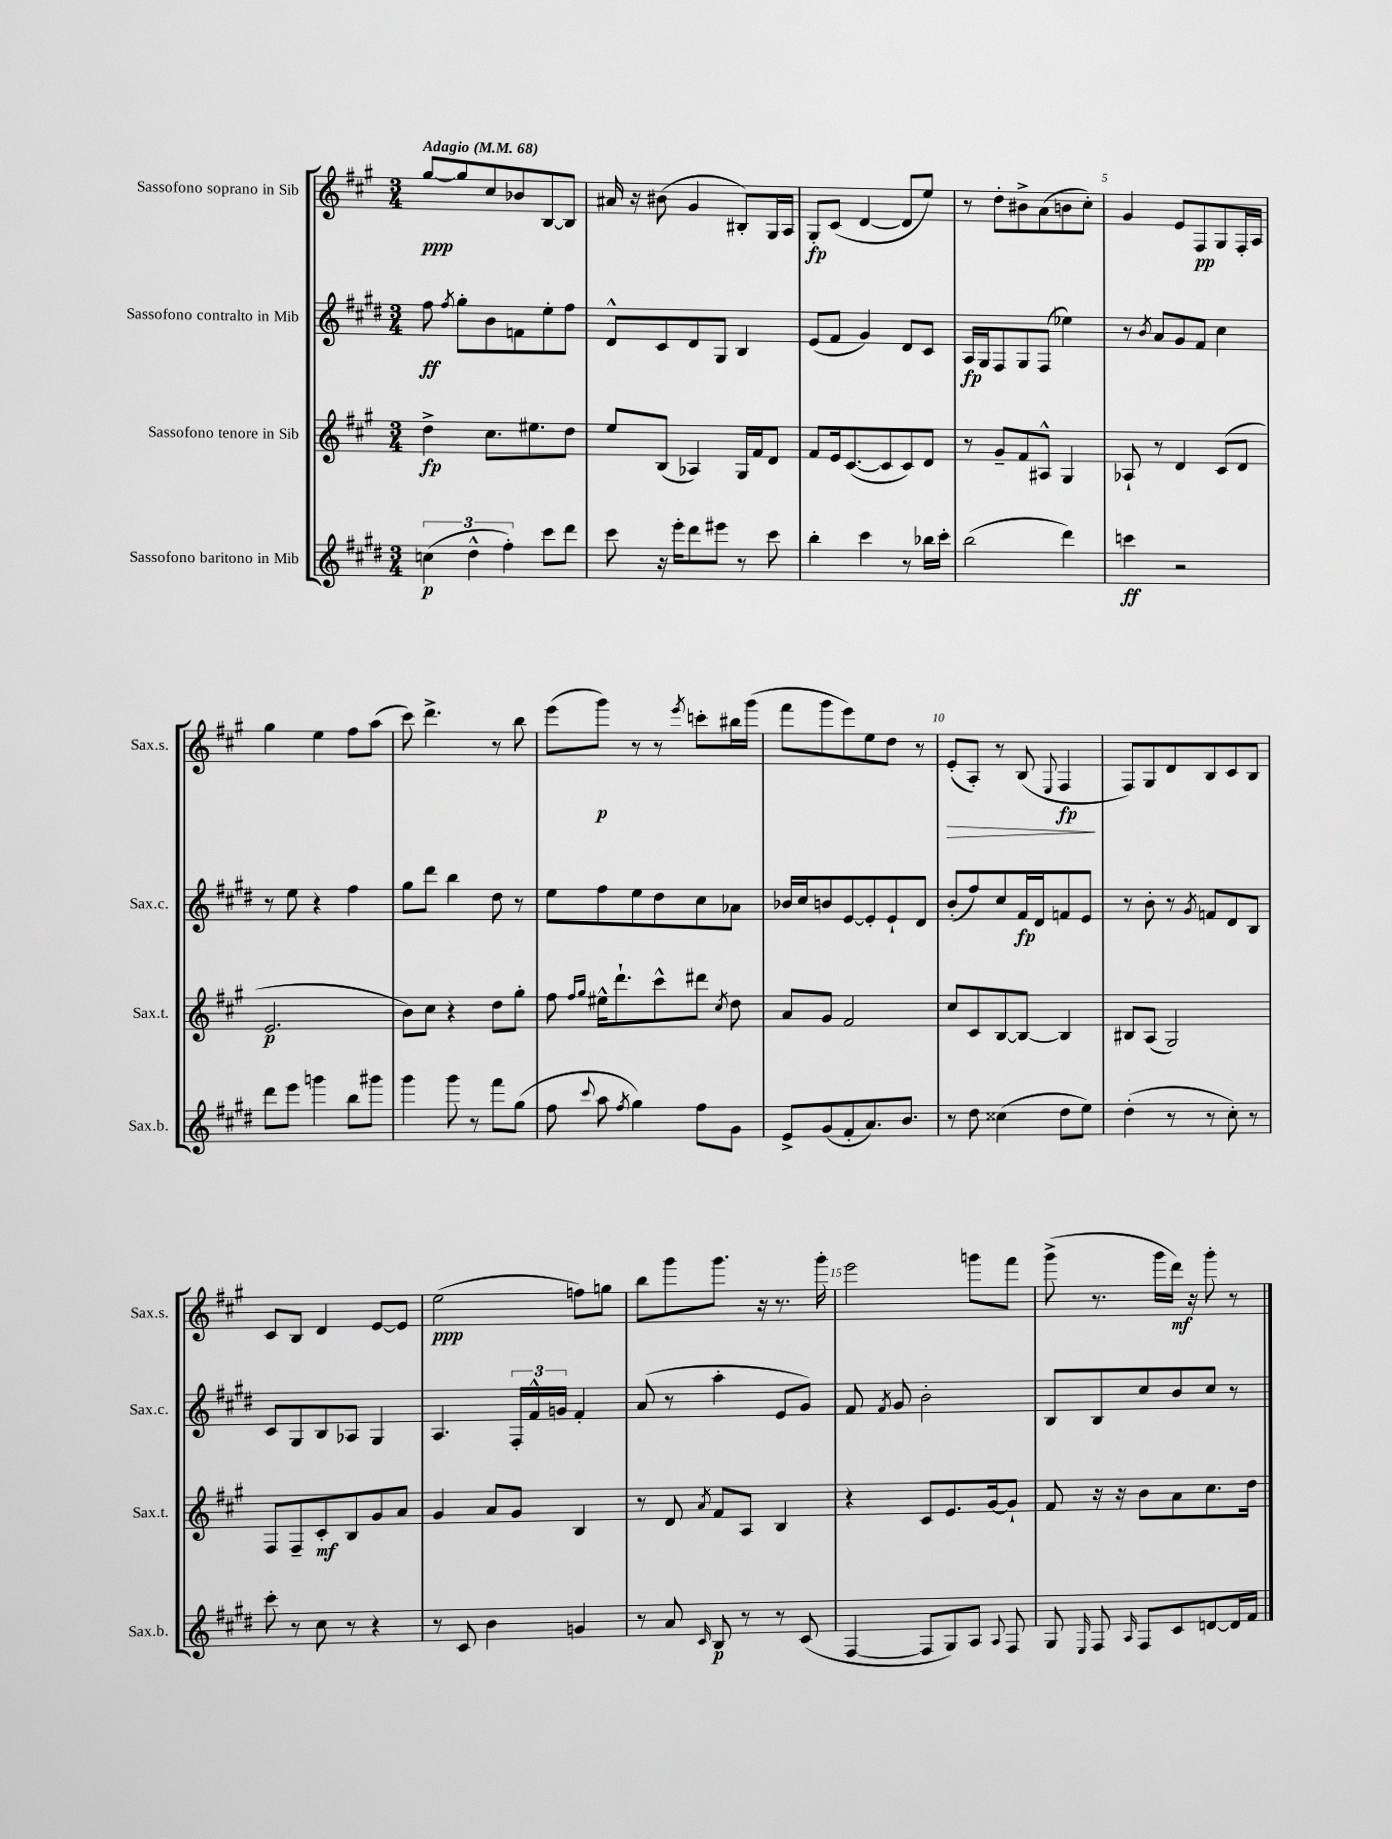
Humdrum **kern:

**kern	**kern	**kern	**kern
*staff4	*staff3	*staff2	*staff1
*clefG2	*clefG2	*clefG2	*clefG2
*k[f#c#g#d#]	*k[f#c#g#]	*k[f#c#g#d#]	*k[f#c#g#]
*M3/4	*M3/4	*M3/4	*M3/4
*MM68	*MM68	*MM68	*MM68
(6cc\	4dd^\	8ff#\	[8gg#/L
.	.	8qff#/	.
.	.	8gg#'\L	8gg#/]
6dd#^^\	.	.	.
.	8.cc#\L	8b\	8cc#/
6ff#'\)	.	.	.
.	.	8f\	8b-/
.	8.ee#\	.	.
8ccc#\L	.	8ee'\	[8B/
8ddd#\J	8dd\J	8ff#\J	8B/]J
=	=	=	=
8ccc#\	8ee/L	8d#^^/L	16a#/
.	.	.	16r
16r	(8B/J	8c#/	(8b#\
16eee'\LK	.	.	.
8ddd#\	4A-/)	8d#/	4g#/
8eee#\J	.	8G#/J	.
8r	16G#/LL	4B/	8B#'/L)
.	16f#/J	.	.
8ccc#\	8d/J	.	16G#/L
.	.	.	16A/JJ
=	=	=	=
4bb'\	8f#/L	(8e/L	8G#'/L
.	16e/k	8f#/J	(8c#/J
.	([8.c#/	.	.
4ccc#\	.	4g#/)	[4d/
.	8c#/]	.	.
8r	8c#/)	8d#/L	8d/]L
16bb-\LL	8d/J	8c#/J	8ee/J)
16ccc#'\JJ	.	.	.
=	=	=	=
(2bb\	8r	16A/LL	8r
.	.	16G#/J	.
.	8g#~/L	8F#/	8dd'\L
.	8f#/	8G#/	8b#^\
.	8A#^^/J	(8F#/J	(8a\
4ddd#\)	4G#/	4ee-\)	8b\
.	.	.	8cc#'\J)
=	=	=	=
4ccc\	8A-`/	8r	4g#/
.	.	8qb/	.
.	8r	8a/L	.
2r	4d/	8g#/	8e/L
.	.	8f#/J	8F#/
.	(8c#/L	4cc#\	8G#/
.	8d/J	.	16F#'/L
.	.	.	16A/JJ
=	=	=	=
8ddd#\L	2.e/	8r	4gg#\
8eee\J	.	8ee\	.
4ggg\	.	4r	4ee\
8bb\L	.	4ff#\	8ff#\L
8ggg#\J	.	.	(8aa\J
=	=	=	=
4ggg#\	8b\L)	8gg#\L	8ccc#\)
.	8cc#\J	8ddd#\J	4.ddd^\
8ggg#\	4r	4bb\	.
8r	.	.	.
8fff#\L	8dd\L	8dd#\	8r
(8gg#\J	8gg#'\J	8r	8bb\
=	=	=	=
8ff#\	8ff#\	8ee\L	(8eee\L
.	16qqff#/LL	.	.
8qqccc#/	16qqgg#/JJ	.	.
8aa\	16ee#^^\LK	8ff#\	8ggg#\J)
.	8.ddd`\	.	.
8qff#/	.	.	.
4gg#\)	.	8ee\	8r
.	8ccc#^^\	8dd#\	8r
.	.	.	8qeee/
8ff#\L	8ddd#\J	8cc#\	8ccc'\L
.	8qcc#/	.	.
8g#\J	8dd\	8a-\J	16bb#\L
.	.	.	(16ggg#\JJ
=	=	=	=
8e^/L	8a/L	16b-/LL	8fff#\L
.	.	16cc#/J	.
(8g#/	8g#/J	8b/	8ggg#\
8f#'/	2f#/	[8e/	8eee\)
8.a/)	.	8e'/]	8ee\
.	.	8e`/	8dd\J
8.b/J	.	.	.
.	.	8d#/J	8r
=	=	=	=
8r	8cc#/L	(8b'/L	(8e'/L
8dd#\	8c#/	8ff#/)	8A'/J)
(4cc##\	[8B/	8cc#/	8r
.	8B/_J	16f#/L	(8B/
.	.	16d#/J	.
.	.	.	8qqE/
8dd#\L	4B/]	8f/	4F#/
8ee\J)	.	8e/J	.
=	=	=	=
(4dd#'\	8B#/L	8r	8F#/L)
.	(8A/J	8b'\	8G#/
8r	2G#/)	8r	8d/
.	.	8qg#/	.
8r	.	8f/L	8B/
8cc#'\)	.	8d#/	8c#/
8r	.	8B/J	8B/J
=	=	=	=
8ccc#'\	8F#/L	8c#/L	8c#/L
8r	8F#~/	8G#/	8B/J
8cc#\	8c#'/	8B/	4d/
8r	8B/	8A-/J	.
4r	8g#/	4G#/	[8e/L
.	8a/J	.	8e/]J
=	=	=	=
8r	4g#/	4.A/	(2ee\
8c#/	.	.	.
4b\	8a/L	.	.
.	8g#/J	24F#'/LL	.
.	.	24f#^^/	.
.	.	24g/JJ	.
4g/	4B/	4f#'/	8ff\L)
.	.	.	8gg\J
=	=	=	=
8r	8r	(8a/	8bb\L
8a/	8d/	8r	8ggg#\
16qqc#/	8qa/	.	.
8B/	8f#/L	4aa'\	8.ggg#\J
8r	8A/J	.	.
.	.	.	16r
8r	4B/	8e/L	8.r
(8c#/	.	8g#/J)	.
.	.	.	16ggg#'\
=	=	=	=
[4F#/	4r	8f#/	2eee\
.	.	8qf#/	.
.	.	8g#/	.
8F#/]L	8c#/L	2b'\	.
8G#/)	8.e/	.	.
8A/J	.	.	8ggg\L
.	[16g#/k	.	.
8qqA/	.	.	.
8F#/	8g#`/]J	.	8fff#\J
=	=	=	=
8G#/	8f#/	8B/L	(8ggg#^\
16qqE/	.	.	.
8F#/	16r	8B/	8.r
.	16r	.	.
16qqA/	.	.	.
8F#/L	8b\L	8cc#/	.
.	.	.	16ggg#\LL
8c#/	8a\	8b/	16ddd\JJ)
.	.	.	16r
[8d/	8.cc#\	8cc#/J	8ggg#'\
16d/]L	.	8r	8r
16f#/JJ	16dd\Jk	.	.
==	==	==	==
*-	*-	*-	*-
